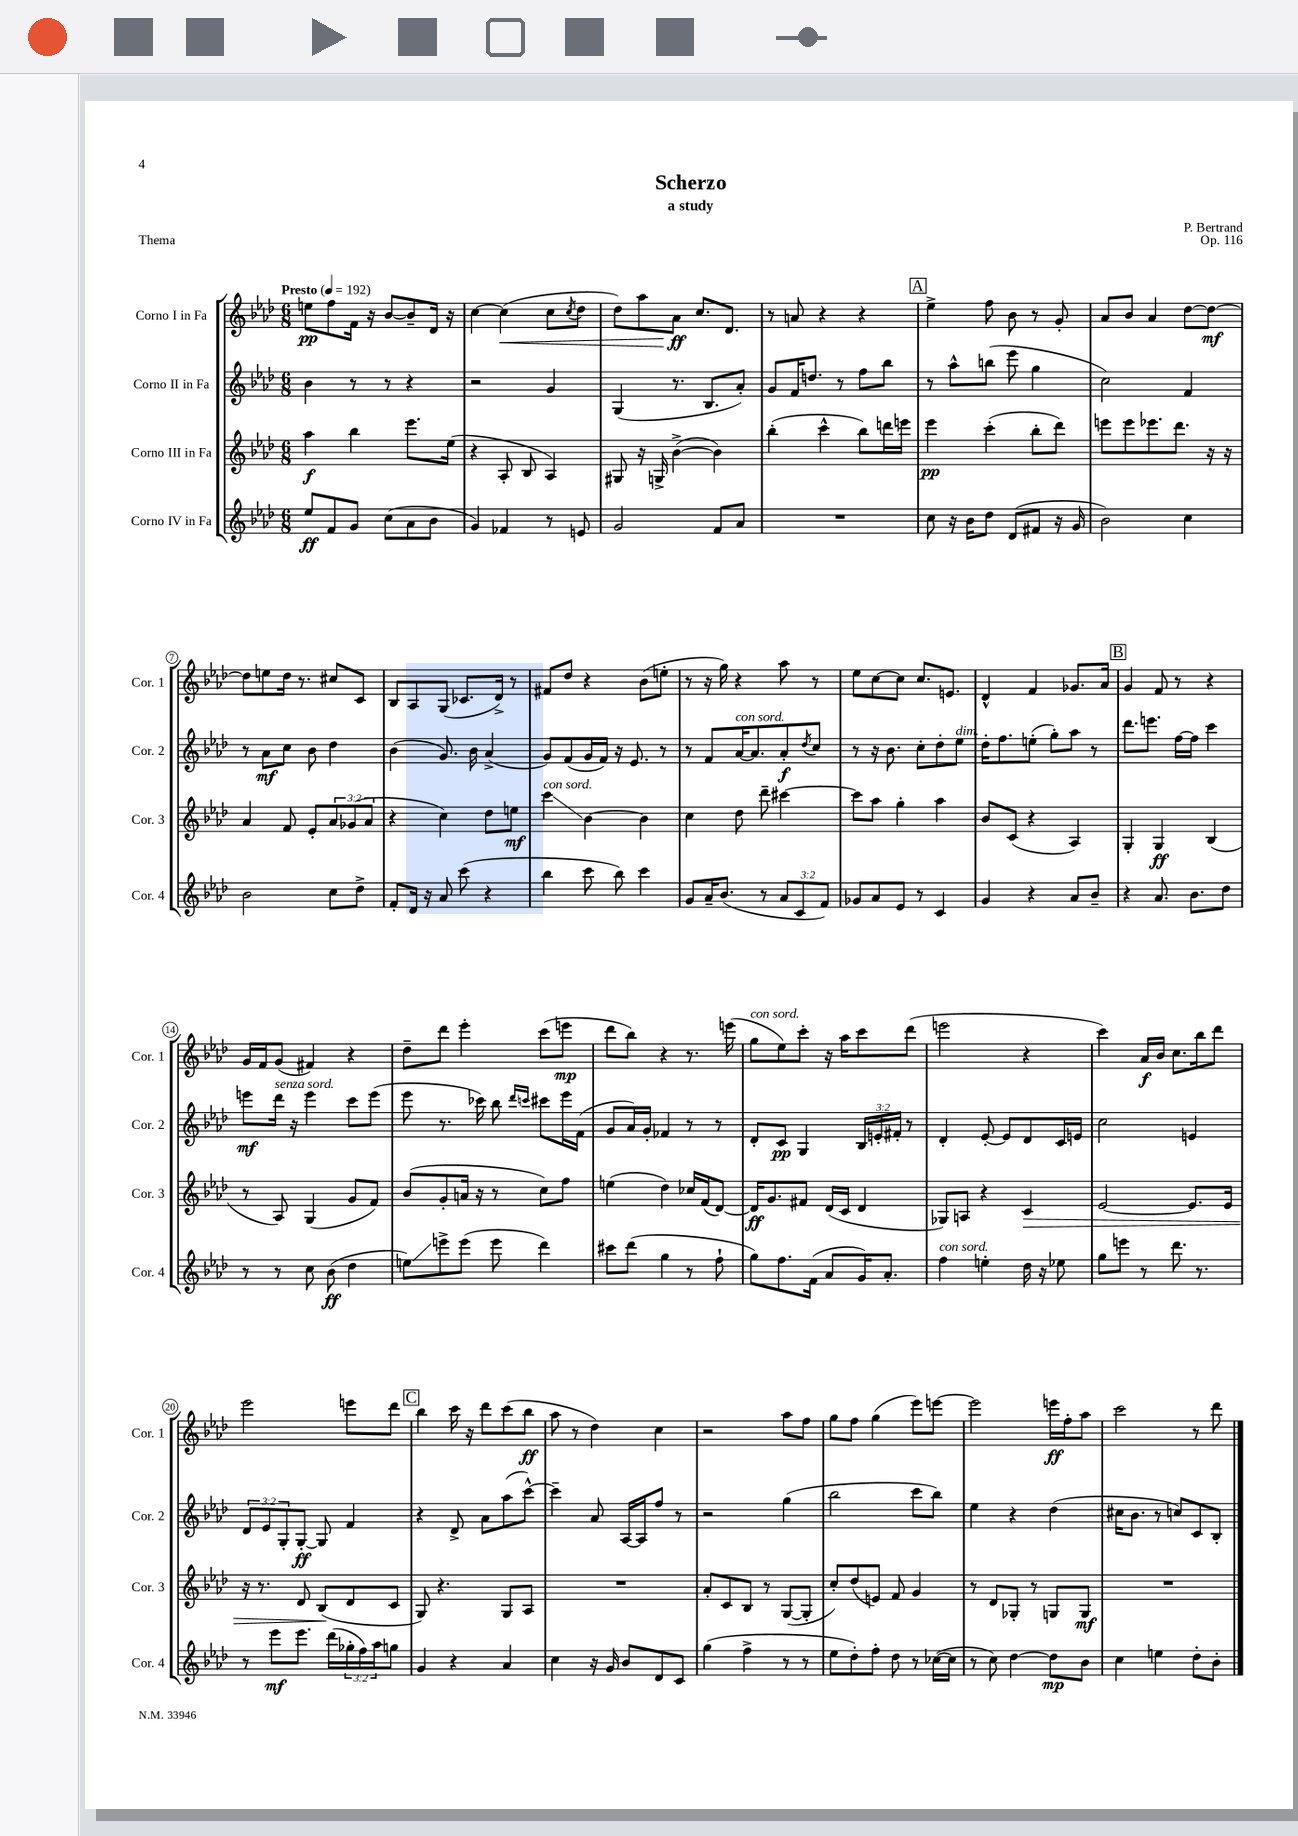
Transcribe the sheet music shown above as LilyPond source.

\header { title = "Scherzo" composer = "P. Bertrand" subtitle = "a study" opus = "Op. 116" piece = "Thema" }
<<
\new StaffGroup <<
\new Staff = "s0" \with { instrumentName = "Corno I in Fa" shortInstrumentName = "Cor. 1" } {
    \clef treble \key aes \major \numericTimeSignature \time 6/8 \tempo "Presto" 4 = 192
    e''8\pp f''8 f'16 r16 bes'8~ bes'8-- des'16 r16 |
    c''4~ c''4\<( c''8 \acciaccatura { c''8 } des''8 |
    des''8) aes''8 aes'8\ff\! c''8. des'8. |
    r8 a'8 r4 r4 |
    \mark \markup { \box "A" } ees''4-> f''8 bes'8 r8 g'8-. |
    aes'8 bes'8 aes'4 des''8~ des''8~\mf |
    des''8 e''8 des''16 r8. cis''8 c'8 |
    bes8 aes8 g8( ces'8. des'16->) r8 |
    fis'8 des''8 r4 bes'8( e''8-. |
    r8 r16 g''16) r4 aes''8 r8 |
    ees''8 c''8~ c''8 c''8. e'8. |
    des'4-^ f'4 ges'8. aes'16 |
    \mark \markup { \box "B" } g'4 f'8 r8 r4 |
    g'16 f'16 g'8( fis'4) r4 |
    des''8-- des'''8 ees'''4-. c'''8( e'''8\mp |
    des'''8 bes''8) r4 r8. e'''16( |
    g''8^\markup { \italic "con sord." } ees''8) c'''8-. r16 aes''16 c'''8 des'''8( |
    e'''2 r4 |
    c'''4) aes'16\f bes'16 c''8. bes''16 des'''8 |
    ees'''2 e'''8 des'''8 |
    \mark \markup { \box "C" } bes''4 c'''16 r16 des'''8 c'''8( bes''8\ff |
    aes''8 r8 des''4) c''4 |
    r2 aes''8 f''8 |
    g''8 f''8 g''4( ees'''8) e'''8~ |
    e'''2 e'''16\ff f''16-. aes''8 |
    c'''2 r8 des'''8 \bar "|." |
}
\new Staff = "s1" \with { instrumentName = "Corno II in Fa" shortInstrumentName = "Cor. 2" } {
    \clef treble \key aes \major \numericTimeSignature \time 6/8 \override Staff.TupletNumber.text = #tuplet-number::calc-fraction-text
    bes'4 r8 r8 r4 |
    r2 g'4 |
    g4( r8. bes8. aes'8-.) |
    g'8 f'16 d''8. r8 f''8 bes''8 |
    \mark \markup { \box "A" } r8 aes''8-^ b''8( ees'''8 g''4 |
    c''2) f'4 |
    r8 aes'8\mf c''8 bes'8 des''4 |
    bes'4( g'8.) bes'16 aes'4->( |
    g'8) f'8( g'16 f'16) r16 ees'8. r8 |
    r8 f'8 aes'16~^\markup { \italic "con sord." } aes'8. aes'8-.\f \acciaccatura { des''8 } c''8 |
    r8 r16 bes'8. c''8-. des''8-. ees''8^\markup { \italic "dim." } |
    des''16-. f''8. e''8-.( g''8-.) aes''8 r8 |
    \mark \markup { \box "B" } des'''8. e'''8. f''16~ f''16 c'''4 |
    e'''8\mf des'''16^\markup { \italic "senza sord." } r16 e'''4 c'''8 e'''8( |
    ees'''8 r8. ces'''16) bes''8 \grace { des'''16 c'''16 } cis'''8 ees'''16 f'16( |
    g'8 aes'16) g'16-. fes'4 r8 r8 |
    des'8-. c'8\pp g4 \tuplet 3/2 { bes16 e'16-. fis'16-. } r8 |
    des'4-. ees'8~-. ees'8 des'8 c'16 e'16 |
    c''2 e'4 |
    \tuplet 3/2 { des'8 ees'8 g8-. } g8~-.\ff g8 f'4 |
    \mark \markup { \box "C" } r4 des'8-> aes'8 aes''8( c'''8~-^) |
    c'''4-- aes'8 aes16~ aes16 f''8 r8 |
    r2 g''4( |
    bes''2 c'''8 bes''8) |
    ees''4 r4 des''4( |
    cis''16 bes'8. r8 c''8) c'8 bes8-. \bar "|." |
}
\new Staff = "s2" \with { instrumentName = "Corno III in Fa" shortInstrumentName = "Cor. 3" } {
    \clef treble \key aes \major \numericTimeSignature \time 6/8 \override Staff.TupletNumber.text = #tuplet-number::calc-fraction-text
    aes''4\f bes''4 ees'''8. ees''16( |
    r4 aes8-. bes8 aes4) |
    gis8 r16 g16-> bes'4~->( bes'4) |
    bes''4-.( c'''4-^ bes''8) d'''16 e'''16 |
    \mark \markup { \box "A" } ees'''4\pp c'''4-.( bes''8-. des'''8) |
    e'''8 e'''8 ees'''8. des'''8. r16 r16 |
    aes'4 f'8 ees'8-. \tuplet 3/2 { aes'8 ges'8( aes'8 } |
    r4 c''4) des''8 e''8\mf |
    c'''4\glissando^\markup { \italic "con sord." } bes'4~ bes'4 |
    c''4 des''8 des'''8-- cis'''4~ |
    cis'''8 aes''8 g''4-. aes''4 |
    bes'8 c'8( r4 aes4) |
    \mark \markup { \box "B" } g4-. g4\ff bes4( |
    r8 aes8) g4( g'8 f'8) |
    bes'8( g'8-. a'16 r16 r8 c''8) f''8 |
    e''4( des''4) ces''16 f'16( des'8~) |
    des'16\ff g'8. fis'8 des'16( c'16 des'4 |
    ges8) a8 r4 c'4\> |
    ees'2~ ees'8. ees'16 |
    r16 r8. des'8 bes8\!( des'8 c'8 |
    \mark \markup { \box "C" } g8) r4. g8 aes8 |
    R2. |
    aes'8-. c'8 bes8 r8 g8~( g8-. |
    c''8-.) des''8( e'8) f'8 g'4 |
    r8 des'8 ges8-. r8 g8 g8\mf |
    R2. \bar "|." |
}
\new Staff = "s3" \with { instrumentName = "Corno IV in Fa" shortInstrumentName = "Cor. 4" } {
    \clef treble \key aes \major \numericTimeSignature \time 6/8 \override Staff.TupletNumber.text = #tuplet-number::calc-fraction-text
    ees''8\ff f'8 g'8 c''8( aes'8 bes'8 |
    g'4) fes'4 r8 e'8 |
    g'2 f'8 aes'8 |
    R2. |
    \mark \markup { \box "A" } c''8 r16 bes'16 des''8 des'8( fis'8 r16 g'16 |
    bes'2) c''4 |
    bes'2 c''8 des''8-> |
    f'8-. des'16 r16 aes'8 c'''8( r4 |
    bes''4 c'''8 bes''8) c'''4 |
    g'8 aes'16-- bes'8.( r8 \tuplet 3/2 { aes'8 c'8 f'8) } |
    ges'8 aes'8 ees'8 r8 c'4 |
    g'4 r4 aes'8 bes'8-- |
    \mark \markup { \box "B" } r4 aes'8. bes'8. des''8 |
    r8 r8 c''8 bes'8\ff( des''4 |
    e''8\glissando) e'''8-> e'''8( e'''8 des'''4) |
    cis'''8 des'''8( g''4 r8 f''8-! |
    g''8) f''8. f'16( aes'8 g'16) aes'8.-. |
    f''4^\markup { \italic "con sord." } e''4-. des''16 r16 ees''8 |
    g''8 e'''8 r8 des'''8. r8. |
    r8 ees'''8\mf ees'''8. des'''16( \tuplet 3/2 { ges''16-. f''16) aes''16 } g''8 |
    \mark \markup { \box "C" } g'4 r4 aes'4 |
    c''4 r16 g'16 bes'8 des'8 c'8 |
    g''4( f''4-> r8 r8 |
    ees''8 des''8-.) f''8-. des''8 r8 ces''16~( ces''16 |
    r8 c''8) des''4~ des''8\mp bes'8 |
    c''4 e''4 des''8-. bes'8-. \bar "|." |
}
>>
>>
\layout { \context { \Score \override BarNumber.stencil = #(make-stencil-circler 0.1 0.3 ly:text-interface::print) } }
